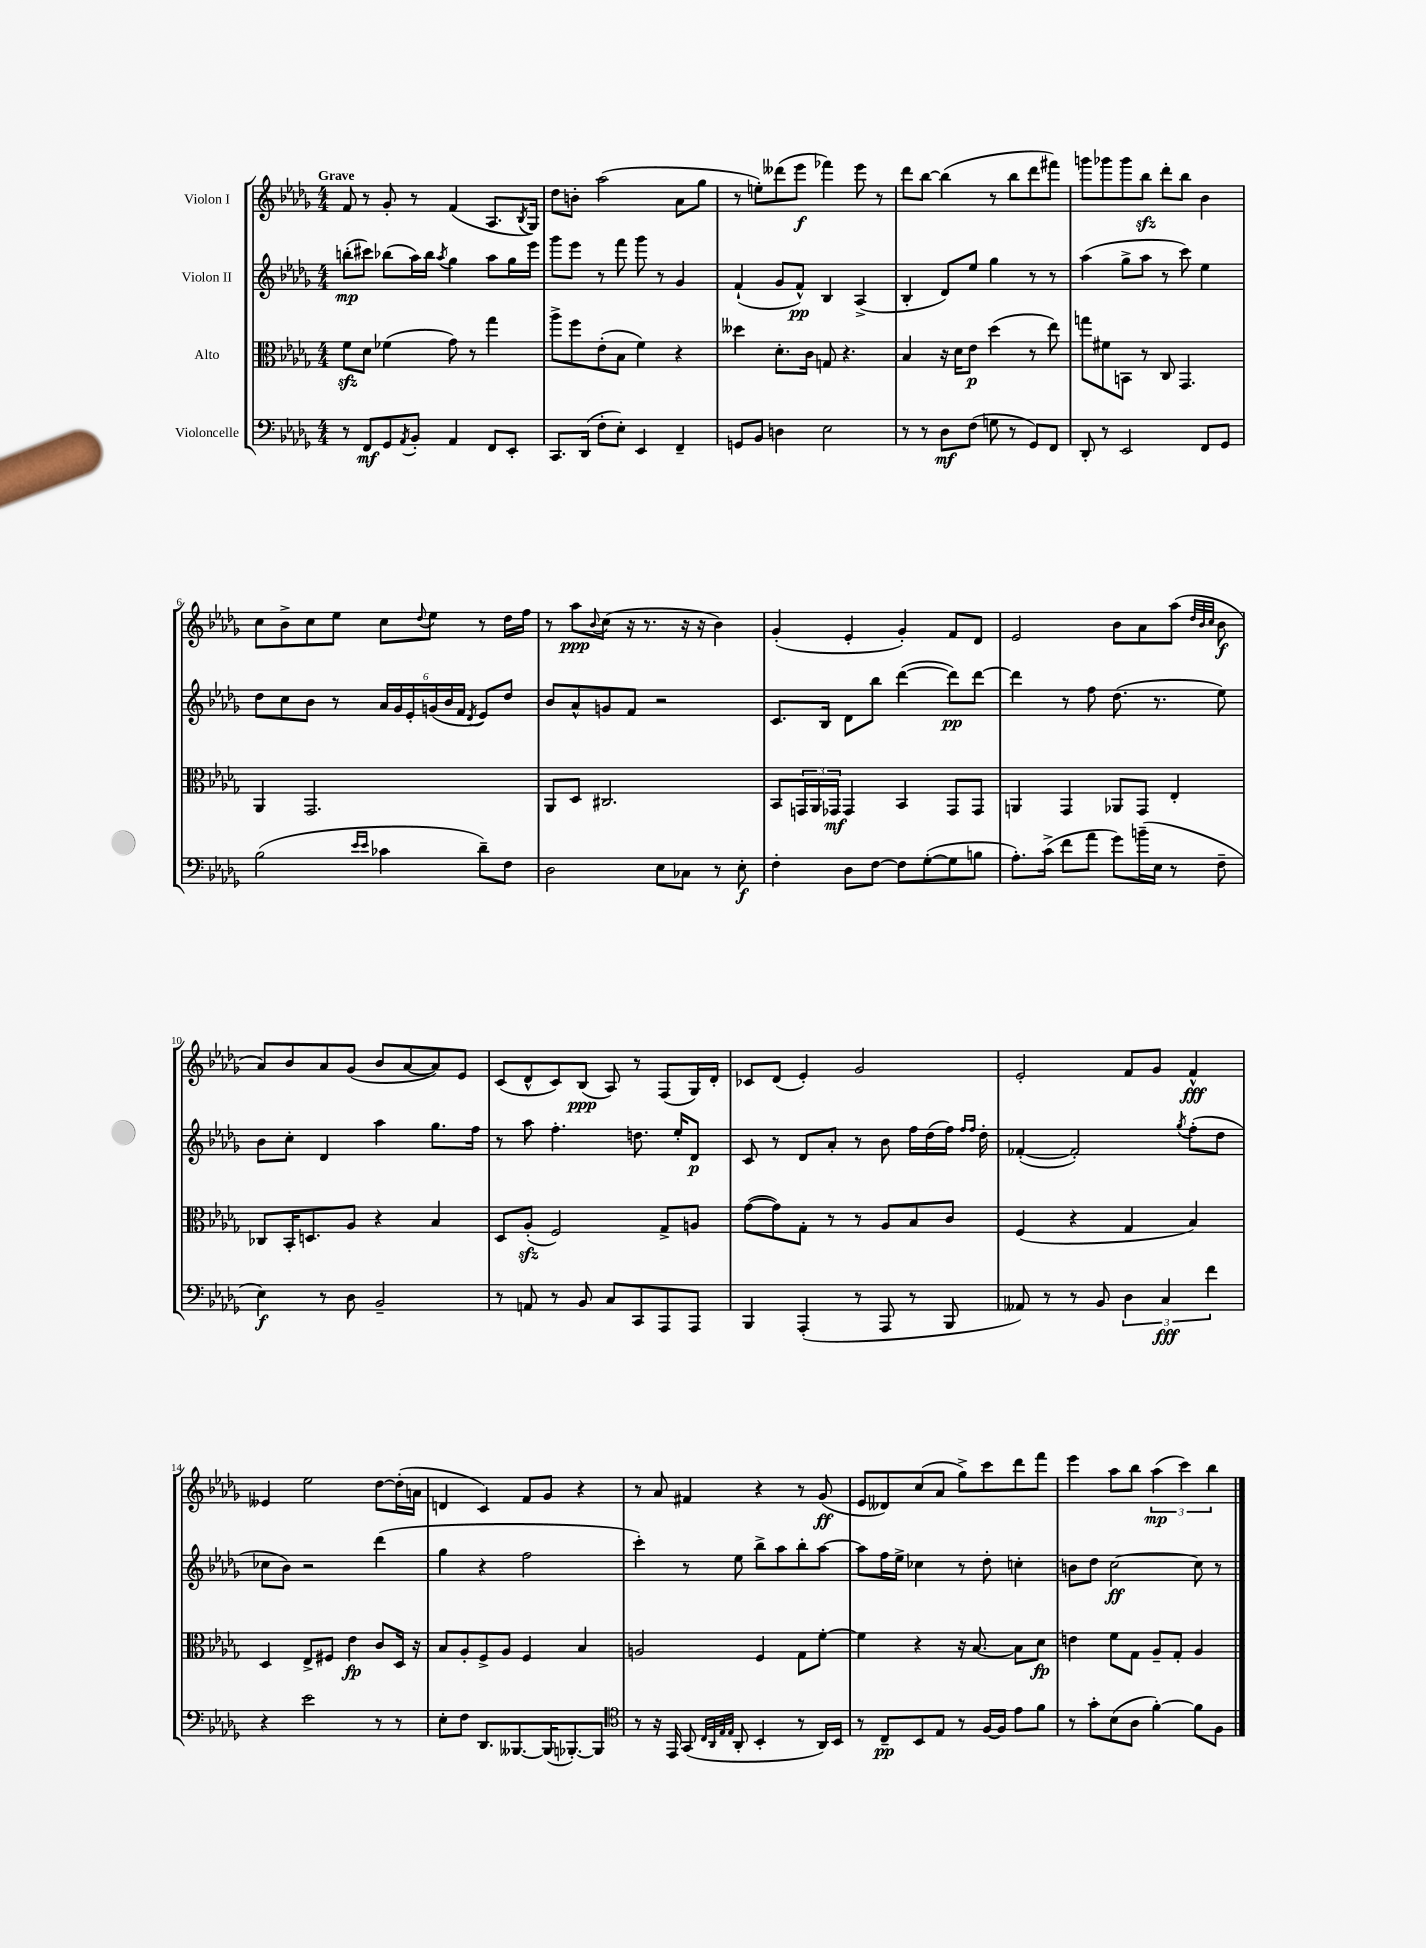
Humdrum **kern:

**kern	**kern	**kern	**kern
*staff4	*staff3	*staff2	*staff1
*clefF4	*clefC3	*clefG2	*clefG2
*k[b-e-a-d-g-]	*k[b-e-a-d-g-]	*k[b-e-a-d-g-]	*k[b-e-a-d-g-]
*M4/4	*M4/4	*M4/4	*M4/4
8r	8f\L	(8bb'\L	8f/
8FF/L	8d-\J	8ccc#\J)	8r
8GG-/	(4f-\	(8bb-\L	8g-'/
8qAA-/	.	.	.
8BB-'/J	.	16aa-\L)	8r
.	.	16bb-\JJ	.
.	.	8qaa-/	.
4AA-/	8g-\)	4gg-\	(4f/
.	8r	.	.
8FF/L	4gg-\	8aa-\L	8.A-/L
8EE-'/J	.	16gg-\L	.
.	.	.	8qB-/
.	.	16eee-\JJ	16G-/Jk)
=	=	=	=
8.CC/L	8aa-^\L	8ggg-\L	8dd-\L
.	8ff\	8eee-\J	8b'\J
(16DD-/Jk	.	.	.
8F'\L	(8e-'\	8r	(2aa-\
8E-'\J)	8B-\J	8fff\	.
4EE-/	4f\)	8ggg-\	.
.	.	8r	.
4FF~/	4r	4g-/	8a-\L
.	.	.	8gg-\J
=	=	=	=
8GG/L	4dd--\	(4f`/	8r
8BB-/J	.	.	8ee'\L)
4D\	8.d-'\L	8g-/L	(8ddd--\
.	.	8f^^/J)	8eee-\J
.	16c\Jk	.	.
2E-\	8G/	4B-/	4fff-\)
.	4.r	.	.
.	.	(4A-^/	8eee-\
.	.	.	8r
=	=	=	=
8r	4B-/	4B-'/	8ddd-\L
8r	.	.	[8bb-\J
8D-\L	16r	8d-/L)	(4bb-\]
.	16d-\LK	.	.
(8F\J	8e-\J	8ee-/J	.
8G\	(4dd-\	4gg-\	8r
8r	.	.	8bb-\L
8GG-/L)	8r	8r	8ddd-\
8FF/J	8ee-\)	8r	8fff#\J)
=	=	=	=
8DD-'/	8gg\L	(4aa-\	8ggg\L
8r	8f#\	.	8ggg-\
2EE-/	8BB\J	8gg-^\L	8ggg-\
.	8r	8aa-\J	8bb-\J
.	8C/	8r	8ddd-'\L
.	4.GG-/	8ccc\)	8bb-\J
8FF/L	.	4ee-\	4b-\
8GG-/J	.	.	.
=	=	=	=
(2B-\	4AA-/	8dd-\L	8cc\L
.	.	8cc\	8b-^\
.	2.GG-/	8b-\J	8cc\
.	.	8r	8ee-\J
16qqe-/LL	.	.	.
16qqe-/JJ	.	.	.
4c-\	.	24a-/LL	8cc\L
.	.	24g-/	.
.	.	24e-'/	.
.	.	.	8qqdd-/
.	.	(24g/	8ee-\J
.	.	24b-/	.
.	.	24f/JJ	.
.	.	8qd-/	.
8d-~\L)	.	8e-/L)	8r
8F\J	.	8dd-/J	16dd-\LL
.	.	.	16ff\JJ
=	=	=	=
2D-\	8AA-/L	8b-/L	8r
.	8D-/J	8a-^^/	8aa-\L
.	.	.	8qqb-/
.	2.C#/	8g/	(8cc\J
.	.	8f/J	16r
.	.	.	8.r
8E-\L	.	2r	.
8C-\J	.	.	16r
.	.	.	16r
8r	.	.	4b-\)
8E-'\	.	.	.
=	=	=	=
4F'\	8BB-/L	8.c/L	(4g-'/
.	24GG/L	.	.
.	24AA-/	.	.
.	.	16B-/Jk	.
.	24GG-/JJ	.	.
8D-\L	4GG-/	8d-\L	4e-'/
[8F\J	.	8bb-\J	.
8F\]L	4BB-/	([4ddd-\	4g-'/)
([8G-'\	.	.	.
8G-\]	8GG-/L	8ddd-\]L)	8f/L
8B\J	8GG-/J	[8ddd-\J	8d-/J
=	=	=	=
8.A-'\L)	4AA/	4ddd-\]	2e-/
(16c^\Jk	.	.	.
8f\L	4GG-/	8r	.
8a-\J	.	8ff\	.
8g-\L)	8AA-/L	(8.dd-\	8b-\L
(16b~\L	8GG-/J	.	8a-\
16E-\JJ	.	8.r	.
8r	4E-'/	.	(8aa-\J
.	.	.	32qqdd-/LLL
.	.	.	32qqb-/
.	.	.	32qqcc/JJJ
8F~\	.	8ee-\)	8b-\
=	=	=	=
4E-\)	8C-/L	8b-\L	8a-/L)
.	16BB-'/K	8cc'\J	8b-/
.	8.D/	.	.
8r	.	4d-/	8a-/
8D-\	8A-/J	.	(8g-/J
2BB-~/	4r	4aa-\	8b-/L
.	.	.	[8a-/
.	4B-/	8.gg-\L	8a-/])
.	.	.	8e-/J
.	.	16ff\Jk	.
=	=	=	=
8r	8D-/L	8r	(8c/L
8AA/	(8A-'/J	8aa-\	8d-^^/
8r	2F/)	4.ff'\	8c/)
8BB-/	.	.	(8B-/J
8C/L	.	.	8A-/)
8CC/	.	8.dd\	8r
8AAA-/	8G-^/L	.	(8F/L
.	.	16ee-'/LK	.
8AAA-/J	8A/J	8d-/J	16G-/L)
.	.	.	16d-'/JJ
=	=	=	=
4BBB-/	([8g-\L	8c/	8c-/L
.	8g-\])	8r	(8d-/J
(4AAA-'/	8G-'\J	8d-/L	4e-'/)
.	8r	8a-'/J	.
8r	8r	8r	2g-/
8AAA-/	8A-/L	8b-\	.
8r	8B-/	16ff\LL	.
.	.	(16dd-\	.
8BBB-/	8c/J	16ff\JJ)	.
.	.	16qqff/LL	.
.	.	16qqff/JJ	.
.	.	16dd-'\	.
=	=	=	=
8AA--/)	(4F/	([4f-'/	2e-'/
8r	.	.	.
8r	4r	2f-'/])	.
8BB-/	.	.	.
6D-\	4G-/	.	8f/L
.	.	.	8g-/J
6C/	.	.	.
.	.	8qgg-/	.
.	4B-/)	(8ff'\L	4f^^/
6f\	.	.	.
.	.	8dd-\J	.
=	=	=	=
4r	4D-/	8cc-\L	4e--/
.	.	8b-\J)	.
2e-\	8E-^/L	2r	2ee-\
.	8F#/J	.	.
.	4e-\	.	.
8r	8c/L	(4ddd-\	[8dd-\L
8r	16D-/Jk	.	(16dd-'\]L
.	16r	.	16a\JJ
=	=	=	=
8E-'\L	8B-/L	4gg-\	4d/
8F\J	8A-'/	.	.
8.DD-/L	8F^/	4r	4c/)
.	8A-/J	.	.
[8.BBB--/	.	.	.
.	4F/	2ff\	8f/L
(16BBB--/]K	.	.	8g-/J
[8.BBB-'/)	.	.	.
.	4B-/	.	4r
8BBB-/]J	.	.	.
=	=	=	=
*clefC4	*	*	*
8r	2A/	4ccc'\)	8r
16r	.	.	8a-/
16EE-/	.	.	.
(8GG-/	.	8r	4f#/
32qqC/LLL	.	.	.
32qqAA-/	.	.	.
32qqE-/	.	.	.
32qqE-/JJJ	.	.	.
8AA-'/	.	8ee-\	.
4BB-'/	4F/	8bb-^\L	4r
.	.	8aa-\	.
8r	8G-\L	8bb-'\	8r
16AA-/LL)	[8f'\J	[8aa-\J	(8g-/
16BB-/JJ	.	.	.
=	=	=	=
8r	4f\]	8aa-\]L	8e-/L
8C~/L	.	16ff\L	8d--/)
.	.	16ee-^\JJ	.
8BB-/	4r	4cc-\	(8cc/
8E-/J	.	.	8a-/J
8r	16r	8r	8gg-^\L)
.	[8.B-/	.	.
[16F/LL	.	8dd-'\	8ccc\
16F/]JJ	.	.	.
8e-\L	8B-\]L	4cc'\	8ddd-\
8f\J	8d-\J	.	8fff\J
=	=	=	=
8r	4e\	8b\L	4eee-\
8g-'\L	.	8dd-\J	.
(8B-\	8f\L	[2cc\	8aa-\L
8A-\J	8G-\J	.	8bb-\J
[4f'\)	8A-~/L	.	(6aa-\
.	8G-'/J	.	.
.	.	.	6ccc\)
8f\]L	4A-/	8cc\]	.
.	.	.	6bb-\
8F\J	.	8r	.
==	==	==	==
*-	*-	*-	*-
